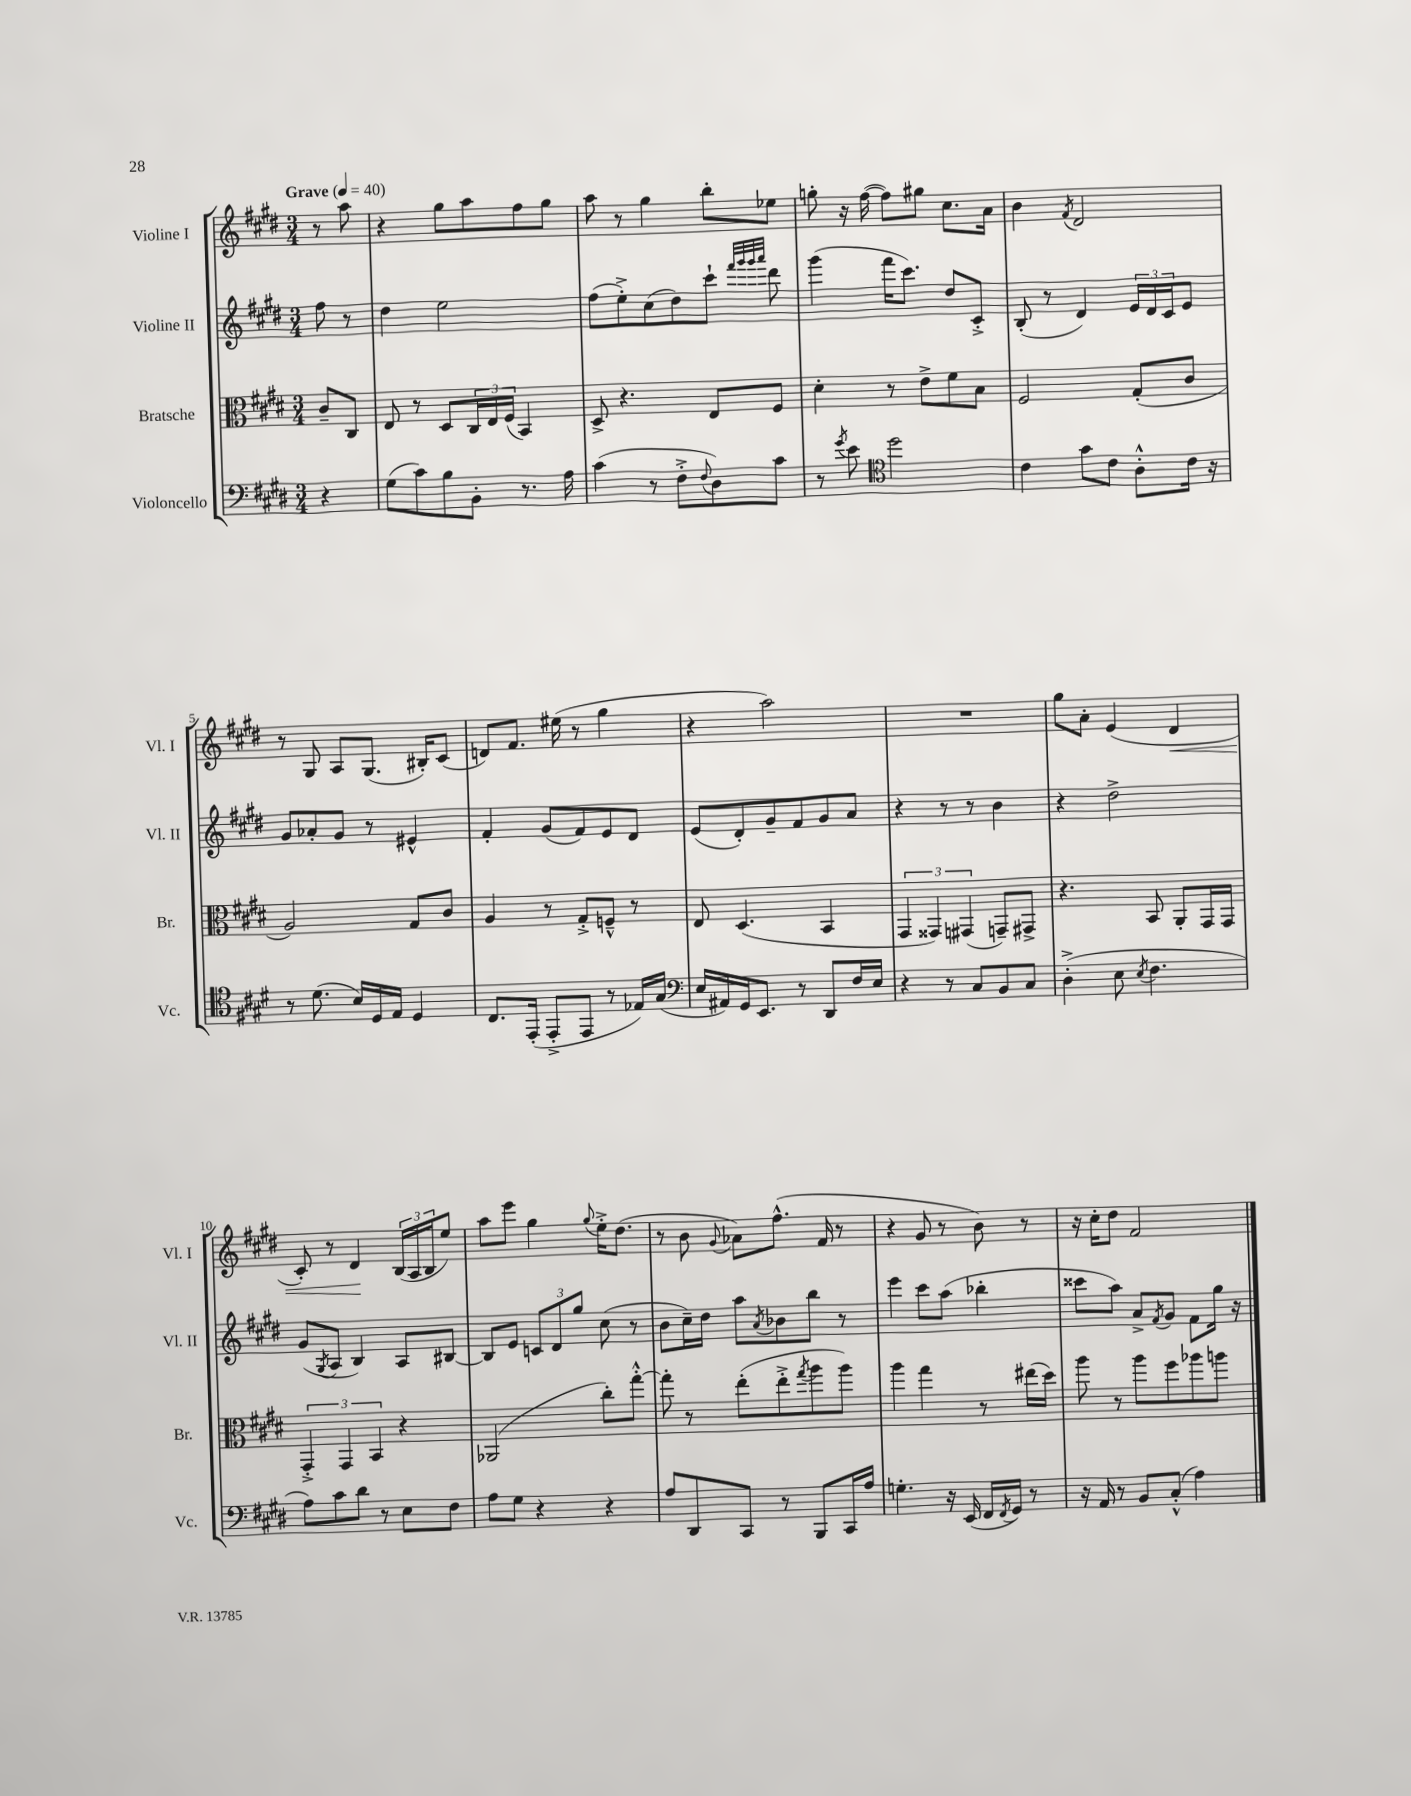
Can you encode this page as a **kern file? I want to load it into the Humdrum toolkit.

**kern	**kern	**kern	**kern	**dynam
*part4	*part3	*part2	*part1	*part1
*staff4	*staff3	*staff2	*staff1	*staff1
*I"Violoncello	*I"Bratsche	*I"Violine II	*I"Violine I	*
*I'Vc.	*I'Br.	*I'Vl. II	*I'Vl. I	*
*clefF4	*clefC3	*clefG2	*clefG2	*
*k[f#c#g#d#]	*k[f#c#g#d#]	*k[f#c#g#d#]	*k[f#c#g#d#]	*
*M3/4	*M3/4	*M3/4	*M3/4	*
*MM40	*MM40	*MM40	*MM40	*
=	=	=	=	=
!	!	!	!LO:TX:a:B:t=Grave	!
4r	8c#~/L	8ff#\	8r	.
.	8C#/J	8r	8aa\	.
=1	=1	=1	=1	=1
(8G#\L	8E/	4dd#\	4r	.
8c#\)	8r	.	.	.
8B\	8D#/L	2ee\	8gg#\L	.
8BB'\J	24C#/L	.	8aa\	.
.	24E/	.	.	.
.	(24F#/JJ	.	.	.
8.r	4BB/)	.	8ff#\	.
.	.	.	8gg#\J	.
16A\	.	.	.	.
=2	=2	=2	=2	=2
(4c#\	8D#^/	(8ff#\L	8aa\	.
.	4.r	8ee'^\)	8r	.
8r	.	(8cc#\	4gg#\	.
8F#'^\L	.	8dd#\)	.	.
8qqF#/	.	.	.	.
8D#\)	8E/L	8ccc#`\J	8bb'\L	.
.	.	32qqfff#/LLL	.	.
.	.	32qqggg#/	.	.
.	.	32qqggg#/	.	.
.	.	32qqaaa/JJJ	.	.
8c#\J	8F#/J	8ddd#\	8ee-X\J	.
=3	=3	=3	=3	=3
8r	4d#'\	(4ggg#\	8ggn'\	.
8qg#/	.	.	.	.
8e\	.	.	16r	.
.	.	.	([16ff#\	.
*clefC4	*	*	*	*
2dd#\	8r	16fff#\KL	8ff#\L])	.
.	.	8.ccc#\J)	.	.
.	8e^\L	.	8gg#X\J	.
.	8f#\	8dd#/L	8.cc#\L	.
.	8B\J	8c#'^/J	.	.
.	.	.	16a\Jk	.
=4	=4	=4	=4	=4
4c#\	2F#/	(8B'/	4b\	.
.	.	8r	.	.
.	.	.	8qf#/	.
8g#\L	.	4d#/)	2d#/	.
8c#\J	.	.	.	.
8A'^^\L	(8G#'/L	24e/LL	.	.
.	.	24d#/	.	.
.	.	24c#/J	.	.
16c#\Jk	8c#/J	8e/J	.	.
16r	.	.	.	.
!!LO:LB:g=z
=5	=5	=5	=5	=5
8r	2A/)	8g#/L	8r	.
(8.d#\	.	8a-X'/	8G#/	.
.	.	8g#/J	8A/L	.
16B/LL)	.	.	.	.
16D#/	.	8r	(8.G#/J	.
16E/JJ	.	.	.	.
4D#/	8G#/L	4e#X^^/	.	.
.	.	.	16B#X'/KL)	.
.	8c#/J	.	(8c#/J	.
=6	=6	=6	=6	=6
8.C#/L	4A/	4f#'/	8dn/L)	.
.	.	.	8.f#/J	.
(16EE'/Jk	.	.	.	.
8EE'^/L	8r	(8g#/L	.	.
.	.	.	(16ee#X\	.
8EE/J	8G#'^/L	8f#/)	8r	.
8r	8Fn~^^/J	8e/	4gg#\	.
16E-X/LL)	8r	8d#/J	.	.
(16G#/JJ	.	.	.	.
=7	=7	=7	=7	=7
*clefF4	*	*	*	*
16E/LL	8E/	(8e/L	4r	.
16AA#X/)	.	.	.	.
16GG#/J	(4.D#/	8d#'/)	.	.
8.EE/J	.	.	.	.
.	.	8g#~/	2aa\)	.
8r	.	8f#/	.	.
8DD#/L	4BB/	8g#/	.	.
16F#/L	.	8a/J	.	.
16E/JJ	.	.	.	.
=8	=8	=8	=8	=8
4r	6GG#/	4r	2.r	.
.	6GG##X/)	.	.	.
8r	.	8r	.	.
.	(6GG#X/	.	.	.
8C#/L	.	8r	.	.
8BB/	8GGn~/L)	4b\	.	.
8C#/J	8GG#X^/J	.	.	.
=9	=9	=9	=9	=9
(4D#'^\	4.r	4r	8gg#\L	.
.	.	.	8a'\J	.
8E\	.	2dd#^\	(4e/	.
8qE/	.	.	.	.
4.F#\	8BB/	.	.	.
!	!	!	!	!LO:HP:b
.	8AA'/L	.	4d#/	<
.	16GG#/L	.	.	.
.	16GG#/JJ	.	.	.
!!LO:LB:g=z
=10	=10	=10	=10	=10
8A\L)	6GG#'^/	(8g#/L	8c#'/)	.
.	.	8qG#/	.	.
8c#\	.	8A/J	8r	.
.	6GG#/	.	.	.
8d#\J	.	4B/)	4d#/	.
.	6BB/	.	.	.
8r	.	.	.	.
8E\L	4r	8A/L	(24B/LL	[
.	.	.	24A/	.
.	.	.	24B/J	.
8F#\J	.	[8B#X/J	8ee/J)	.
=11	=11	=11	=11	=11
8A\L	(2AA-X/	8B#/L]	8aa\L	.
8G#\J	.	8e/J	8eee\J	.
4r	.	12cn/L	4gg#\	.
.	.	12d#/	.	.
.	.	12gg#/J	.	.
.	.	.	8qqgg#/	.
4r	8cc#'\L)	(8cc#\	16ee'^\KL	.
.	.	.	(8.dd#\J	.
.	[8gg#'^^\J	8r	.	.
=12	=12	=12	=12	=12
8A/L	8gg#'\]	8b\L	8r	.
8DD#/	8r	16cc#~\L)	8b\	.
.	.	16dd#\JJ	.	.
.	.	.	8qqg#/	.
8CC#/J	(8ee'\L	8aa\L	8a-X\L)	.
.	.	8qa/	.	.
8r	8ee'^\	8b-X\	(8.ff#^^\J	.
.	8qgg#/	.	.	.
8BBB/L	8aa\	8bb\J	.	.
.	.	.	16f#/	.
16CC#/L	8aa\J)	8r	8r	.
16A/JJ	.	.	.	.
=13	=13	=13	=13	=13
4.Gn'\	4aa\	4eee\	4r	.
.	4gg#\	8ccc#\L	8g#/	.
16r	.	(8aa\J	8r	.
(16EE/	.	.	.	.
16FF#/LL	8r	4bb-X'\	8b\)	.
8qFF#/	.	.	.	.
16GG#/JJ)	.	.	.	.
8r	(16ee#X\LL	.	8r	.
.	16dd#\JJ)	.	.	.
=14	=14	=14	=14	=14
16r	8aa\	8ccc##X\L	16r	.
16AA/	.	.	16cc#'\KL	.
8r	8r	8aa\J)	8dd#\J	.
8BB/L	8aa\L	8a^/L	2f#/	.
.	.	8qf#/	.	.
(8C#'^^/J	8ff#\	8g#/J	.	.
4A\)	8aa-X\	8f#\L	.	.
.	8aan\J	16gg#\Jk	.	.
.	.	16r	.	.
==	==	==	==	==
*-	*-	*-	*-	*-
